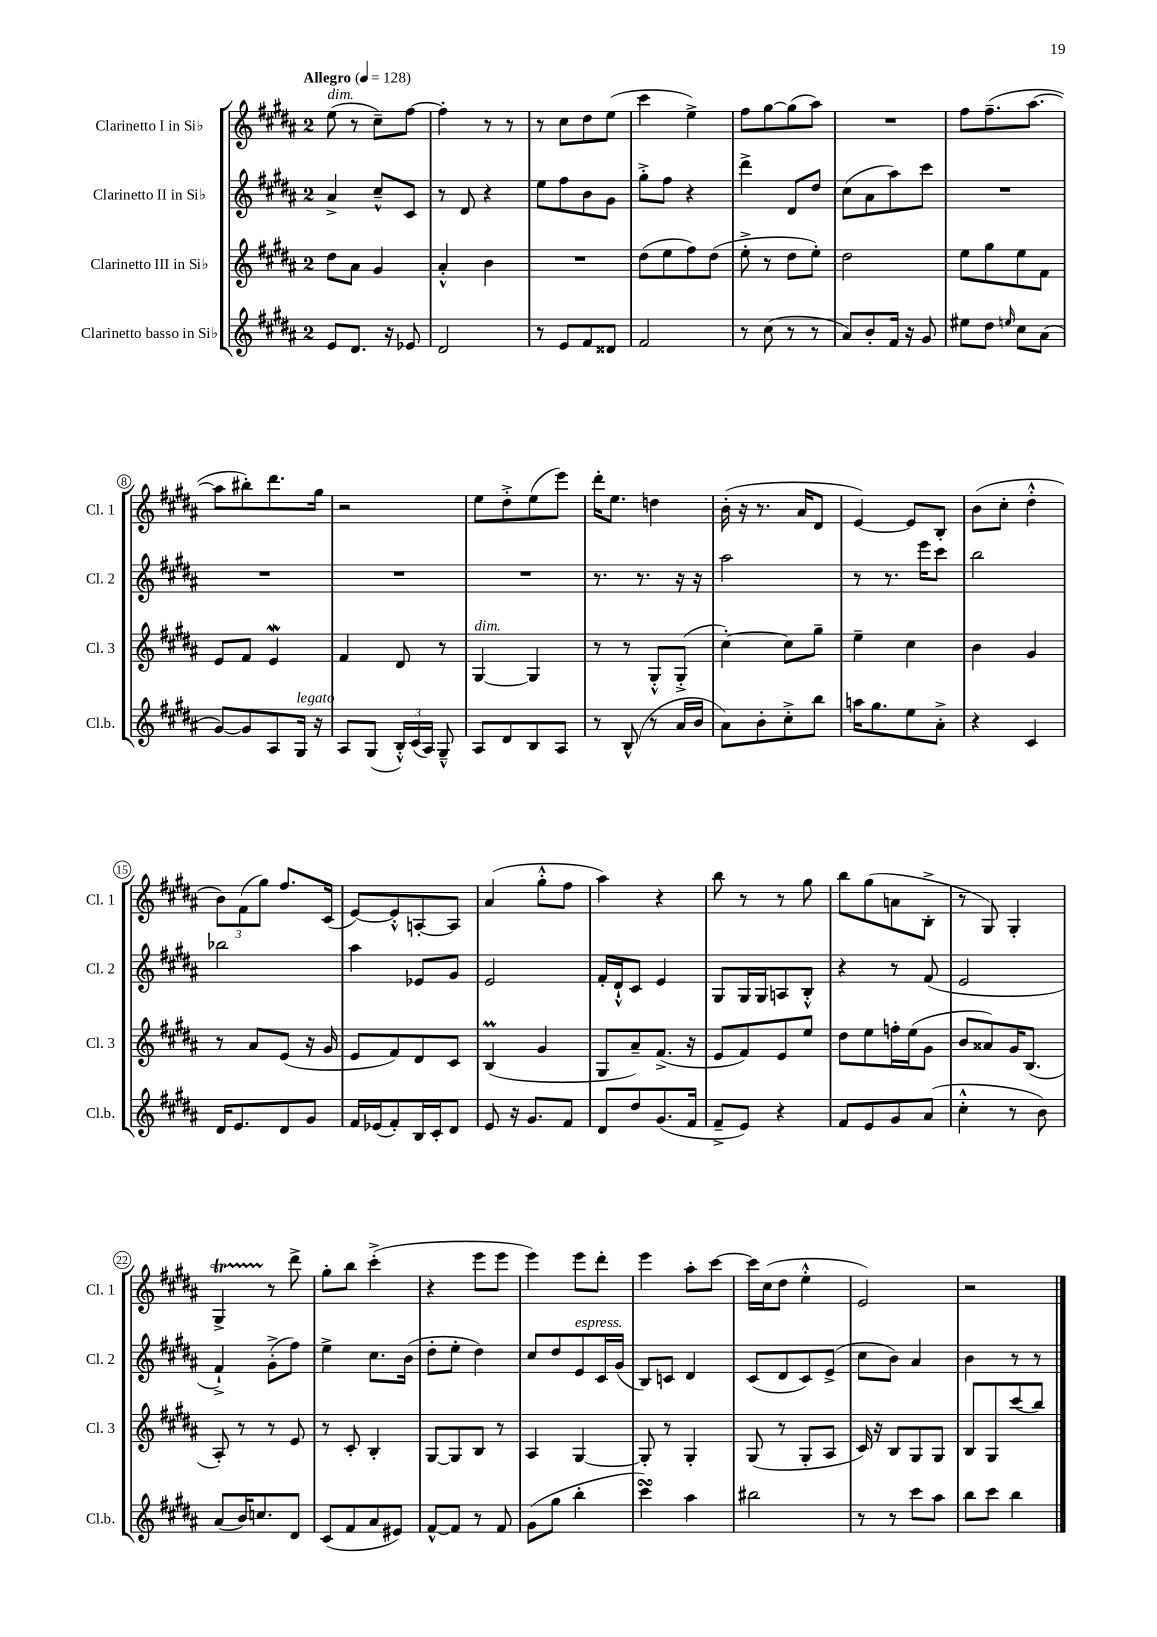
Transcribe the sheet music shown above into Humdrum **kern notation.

**kern	**kern	**kern	**kern
*staff4	*staff3	*staff2	*staff1
*clefG2	*clefG2	*clefG2	*clefG2
*k[f#c#g#d#a#]	*k[f#c#g#d#a#]	*k[f#c#g#d#a#]	*k[f#c#g#d#a#]
*M2/4	*M2/4	*M2/4	*M2/4
*MM128	*MM128	*MM128	*MM128
8e	8dd#	4a#^	(8ee
8.d#	8a#	.	8r
.	4g#	8cc#~^^	8cc#~)
16r	.	.	.
8e-	.	8c#	[8ff#
=	=	=	=
2d#	4a#'^^	8r	4ff#']
.	.	8d#	.
.	4b	4r	8r
.	.	.	8r
=	=	=	=
8r	2r	8ee	8r
8e	.	8ff#	8cc#
8f#	.	8b	8dd#
8d##	.	8g#	(8ee
=	=	=	=
2f#	(8dd#	8gg#'^	4ccc#
.	8ee	8ff#	.
.	8ff#)	4r	4ee^)
.	(8dd#	.	.
=	=	=	=
8r	8ee'^	4ddd#^	8ff#
(8cc#	8r	.	[8gg#
8r	8dd#	8d#	(8gg#]
8r	8ee')	8dd#	8aa#)
=	=	=	=
8a#)	2dd#	(8cc#	2r
8b'	.	8a#	.
16f#	.	8aa#)	.
16r	.	.	.
8g#	.	8ccc#	.
=	=	=	=
8ee#	8ee	2r	8ff#
8dd#	8gg#	.	(8.ff#~
16qqee	.	.	.
8cc#	8ee	.	.
.	.	.	[8.aa#
(8a#	8f#	.	.
=	=	=	=
[8g#)	8e	2r	8aa#]
8g#]	8f#	.	8bb#')
8A#	4e	.	8.ddd#
16G#	.	.	.
16r	.	.	16gg#
=	=	=	=
8A#	4f#	2r	2r
(8G#	.	.	.
24B'^^)	8d#	.	.
(24c#	.	.	.
24A#)	.	.	.
8G#~^^	8r	.	.
=	=	=	=
8A#	[4G#	2r	8ee
8d#	.	.	8dd#'^
8B	4G#]	.	(8ee
8A#	.	.	8eee)
=	=	=	=
8r	8r	8.r	16ddd#'
.	.	.	8.ee
(8B^^	8r	.	.
.	.	8.r	.
8r	8G#'^^	.	4dd
16a#	(8G#'^	16r	.
16b	.	16r	.
=	=	=	=
8a#)	[4cc#')	2aa#	(16b'
.	.	.	16r
8b'	.	.	8.r
8cc#'^	8cc#]	.	.
.	.	.	16a#
8bb	8gg#~	.	8d#
=	=	=	=
16aa	4ee~	8r	[4e)
8.gg#	.	.	.
.	.	8.r	.
8ee	4cc#	.	8e]
.	.	16eee	.
8a#'^	.	8ccc#	8B'
=	=	=	=
4r	4b	2bb	(8b
.	.	.	8cc#'
4c#	4g#	.	4dd#'^^
=	=	=	=
16d#	8r	2bb-	12b)
8.e	.	.	.
.	.	.	(12f#
.	8a#	.	.
.	.	.	12gg#)
8d#	(8e	.	8.ff#
8g#	16r	.	.
.	16g#	.	(16c#
=	=	=	=
16f#	8e	4aa#	[8e)
(16e-	.	.	.
8f#')	8f#)	.	8e'^^]
16B	8d#	8e-	[8A'
16c#'	.	.	.
8d#	8c#	8g#	8A]
=	=	=	=
8e	(4B	2e	(4a#
16r	.	.	.
8.g#	.	.	.
.	4g#	.	8gg#'^^
8f#	.	.	8ff#
=	=	=	=
8d#	8G#	16f#'	4aa#)
.	.	16d#`^^	.
8dd#	8a#~)	8c#	.
(8.g#	(8.f#^	4e	4r
16f#	16r	.	.
=	=	=	=
8f#~^	8e	8G#	8bb
8e)	8f#)	16G#	8r
.	.	16G#	.
4r	8e	8A	8r
.	8ee	8B'^^	8gg#
=	=	=	=
8f#	8dd#	4r	8bb
8e	8ee	.	(8gg#
8g#	16ff'	8r	8a
.	(16ee	.	.
(8a#	8g#	(8f#	8B'^
=	=	=	=
4cc#'^^	8b	2e	8r
.	8a##)	.	8G#)
8r	16g#	.	4G#'
.	(8.B	.	.
8b)	.	.	.
=	=	=	=
(8a#	8A#')	4f#`^)	4G#^
16b)	8r	.	.
8.cc	.	.	.
.	8r	(8g#'^	8r
8d#	8e	8ff#)	8ddd#^
=	=	=	=
(8c#	8r	4ee^	8gg#'
8f#	8c#'	.	8bb
8a#	4B'	8.cc#	(4ccc#'^
8e#)	.	.	.
.	.	(16b	.
=	=	=	=
[8f#^^	[8G#	8dd#'	4r
8f#]	8G#]	8ee'	.
8r	8B	4dd#)	8eee
8f#	8r	.	8eee
=	=	=	=
(8g#	4A#	8cc#	4eee)
8gg#	.	8dd#	.
4bb'	[4G#	8e	8eee
.	.	16c#	8ddd#'
.	.	(16g#	.
=	=	=	=
4ccc#)	8G#']	8B)	4eee
.	8r	8c	.
4aa#	4G#'	4d#	8aa#'
.	.	.	[8ccc#
=	=	=	=
2bb#	(8G#	(8c#	16ccc#]
.	.	.	(16cc#
.	8r	8d#	8dd#
.	8G#'	8c#)	4ee'^^
.	8A#	(8e^	.
=	=	=	=
8r	16c#)	8cc#	2e)
.	16r	.	.
8r	8B	8b)	.
8ccc#	8G#	4a#	.
8aa#	8G#	.	.
=	=	=	=
8bb	8B	4b	2r
8ccc#	8G#	.	.
4bb	(8ccc#	8r	.
.	8bb)	8r	.
==	==	==	==
*-	*-	*-	*-
